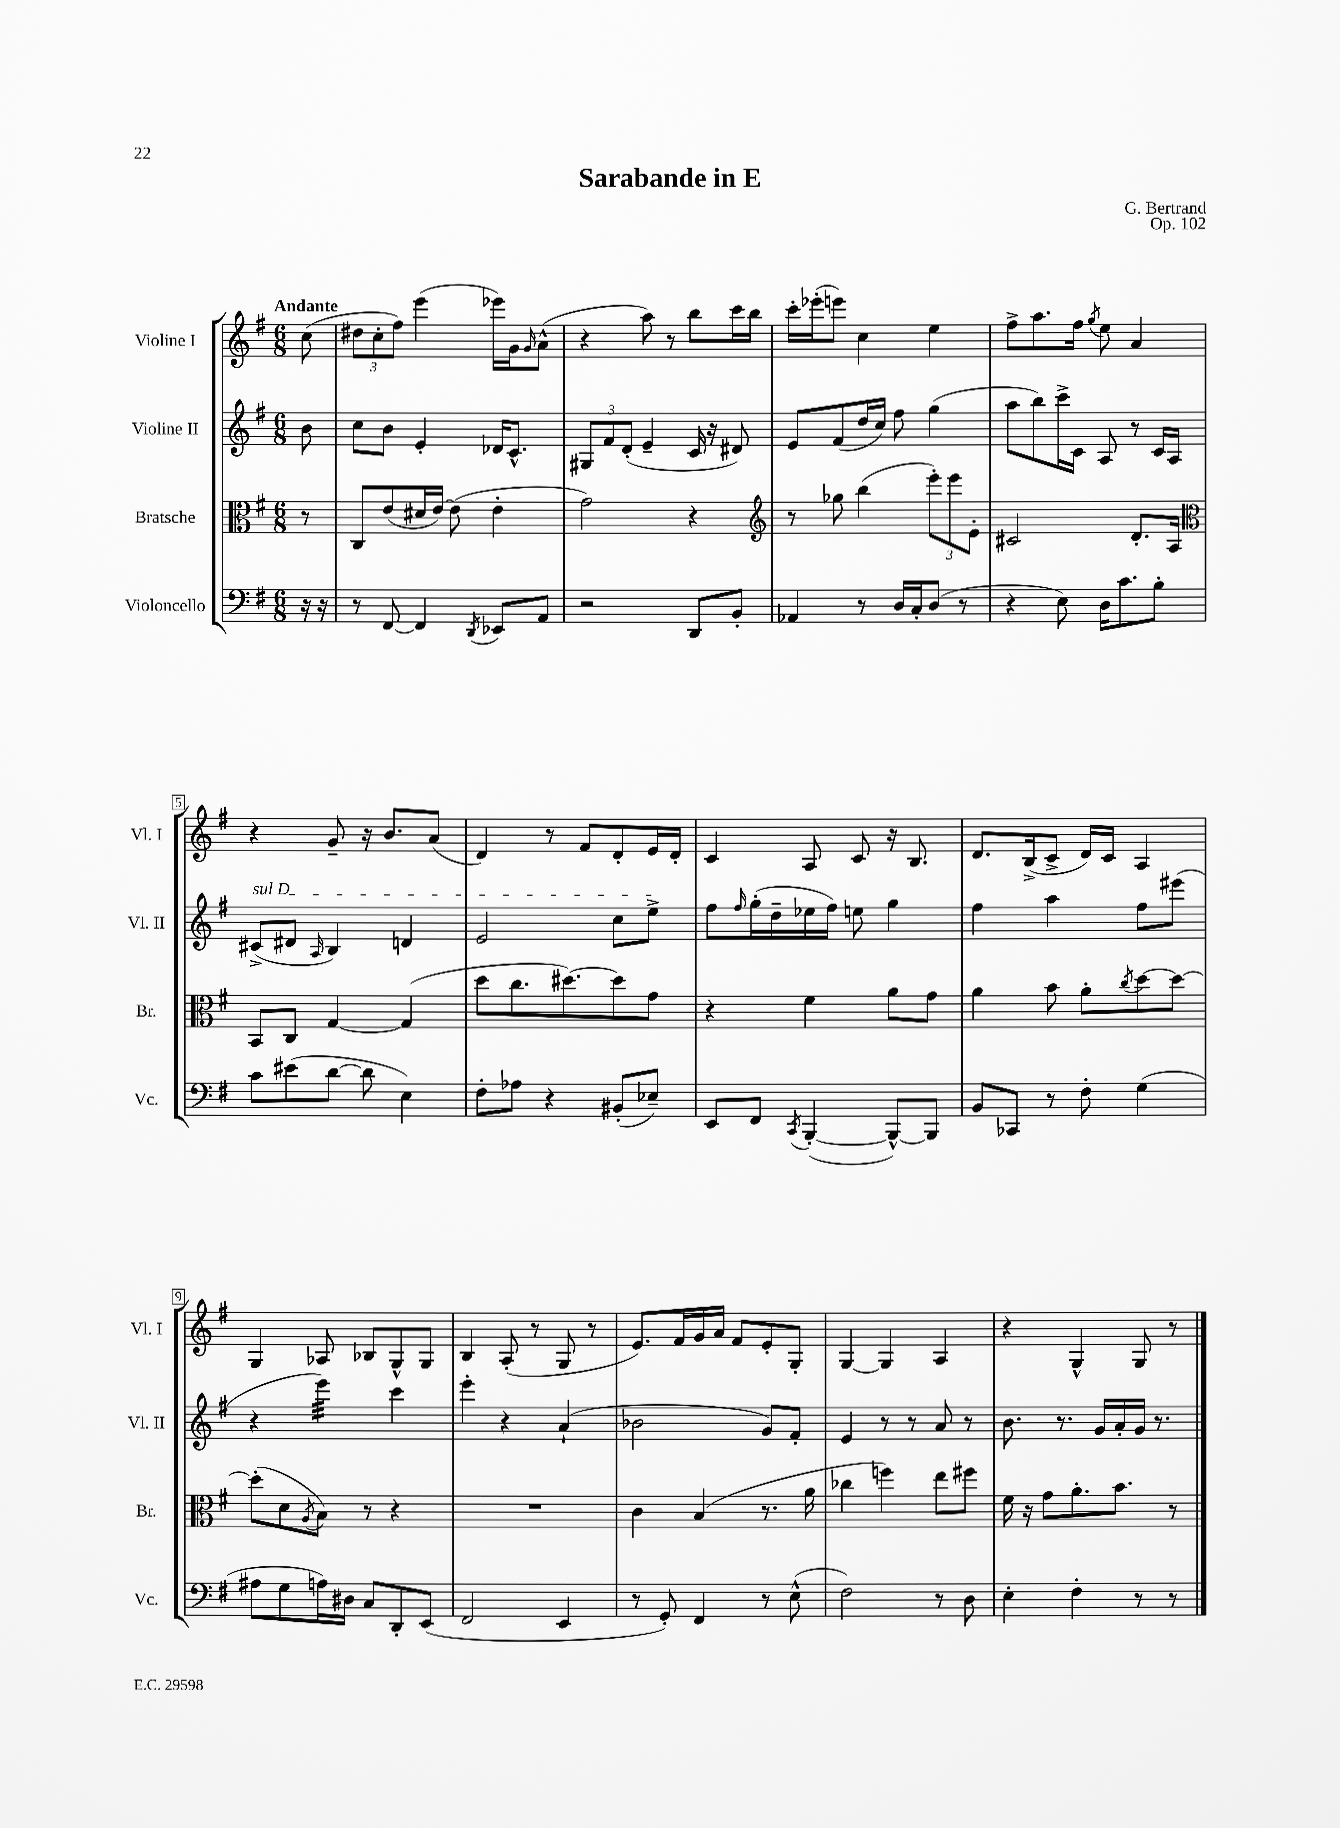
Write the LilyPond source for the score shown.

\header { title = "Sarabande in E" composer = "G. Bertrand" opus = "Op. 102" }
<<
\new StaffGroup <<
\new Staff = "s0" \with { instrumentName = "Violine I" shortInstrumentName = "Vl. I" } {
    \clef treble \key g \major \numericTimeSignature \time 6/8 \partial 8 \tempo "Andante"
    c''8( |
    \tuplet 3/2 { dis''8 c''8-. fis''8) } e'''4( ees'''16) g'16 \grace { g'16 } a'8-^( |
    r4 a''8) r8 b''8 c'''16 b''16 |
    c'''16-. ees'''16-.( e'''8) c''4 e''4 |
    fis''8-> a''8. fis''16 \acciaccatura { g''8 } e''8 a'4 |
    r4 g'8-- r16 b'8. a'8( |
    d'4) r8 fis'8 d'8-. e'16 d'16-. |
    c'4 a8 c'8 r16 b8. |
    d'8. b16->( c'8-> d'16) c'16 a4 |
    g4 aes8 bes8 g8-^ g8 |
    b4 a8-.( r8 g8 r8 |
    e'8.) fis'16 g'16 a'16 fis'8 e'8-. g8-. |
    g4~ g4 a4 |
    r4 g4-^ g8 r8 \bar "|." |
}
\new Staff = "s1" \with { instrumentName = "Violine II" shortInstrumentName = "Vl. II" } {
    \clef treble \key g \major \numericTimeSignature \time 6/8 \partial 8
    b'8 |
    c''8 b'8 e'4-. des'16 c'8.-^ |
    \tuplet 3/2 { gis8 fis'8 d'8-.( } e'4-- c'16 r16 dis'8) |
    e'8 fis'8( d''16 c''16) fis''8 g''4( |
    a''8 b''8) c'''16-> c'16 a8 r8 c'16 a16 |
    \once \override TextSpanner.bound-details.left.text = \markup { \italic "sul D" } cis'8->\startTextSpan( dis'8 \grace { a16 } b4) d'4 |
    e'2 c''8 e''8->\stopTextSpan |
    fis''8 \grace { fis''16 } g''16-.( d''16-- ees''16 fis''16) e''8 g''4 |
    fis''4 a''4 fis''8 eis'''8( |
    r4 e'''4:32) c'''4 |
    e'''4-. r4 a'4-!( |
    bes'2 g'8) fis'8-. |
    e'4 r8 r8 a'8 r8 |
    b'8. r8. g'16 a'16-. g'16 r8. \bar "|." |
}
\new Staff = "s2" \with { instrumentName = "Bratsche" shortInstrumentName = "Br." } {
    \clef alto \key g \major \numericTimeSignature \time 6/8 \partial 8
    r8 |
    c8 e'8( dis'16 e'16~) e'8( e'4-. |
    g'2) r4 |
    \clef treble r8 ges''8 b''4( \tuplet 3/2 { e'''8-.) e'''8 e'8-. } |
    cis'2 d'8.-. a16 |
    \clef alto b,8 c8 g4~ g4( |
    d''8 c''8. dis''8.~) dis''8 g'8 |
    r4 fis'4 a'8 g'8 |
    a'4 b'8 a'8-. \acciaccatura { c''8 } d''8~ d''8~ |
    d''8-.( d'8 \acciaccatura { a8 } b8) r8 r4 |
    R2. |
    c'4 b4( r8. a'16 |
    ces''4 f''4) e''8 fis''8 |
    fis'16 r16 g'8 a'8.-. b'8. r8 \bar "|." |
}
\new Staff = "s3" \with { instrumentName = "Violoncello" shortInstrumentName = "Vc." } {
    \clef bass \key g \major \numericTimeSignature \time 6/8 \partial 8
    r16 r16 |
    r8 fis,8~ fis,4 \acciaccatura { d,8 } ees,8 a,8 |
    r2 d,8 b,8-. |
    aes,4 r8 d16 c16-. d8( r8 |
    r4 e8) d16 c'8. b8-. |
    c'8 eis'8( d'8~ d'8 e4) |
    fis8-. aes8 r4 bis,8-.( ees8--) |
    e,8 fis,8 \acciaccatura { c,8 } b,,4~-.( b,,8~-^) b,,8 |
    b,8 ces,8 r8 fis8-. g4( |
    ais8 g8 a16) dis16 c8 d,8-. e,8( |
    fis,2 e,4 |
    r8 g,8-.) fis,4 r8 e8-^( |
    fis2) r8 d8 |
    e4-. fis4-. r8 r8 \bar "|." |
}
>>
>>
\layout { \context { \Score \override BarNumber.stencil = #(make-stencil-boxer 0.1 0.3 ly:text-interface::print) } }
